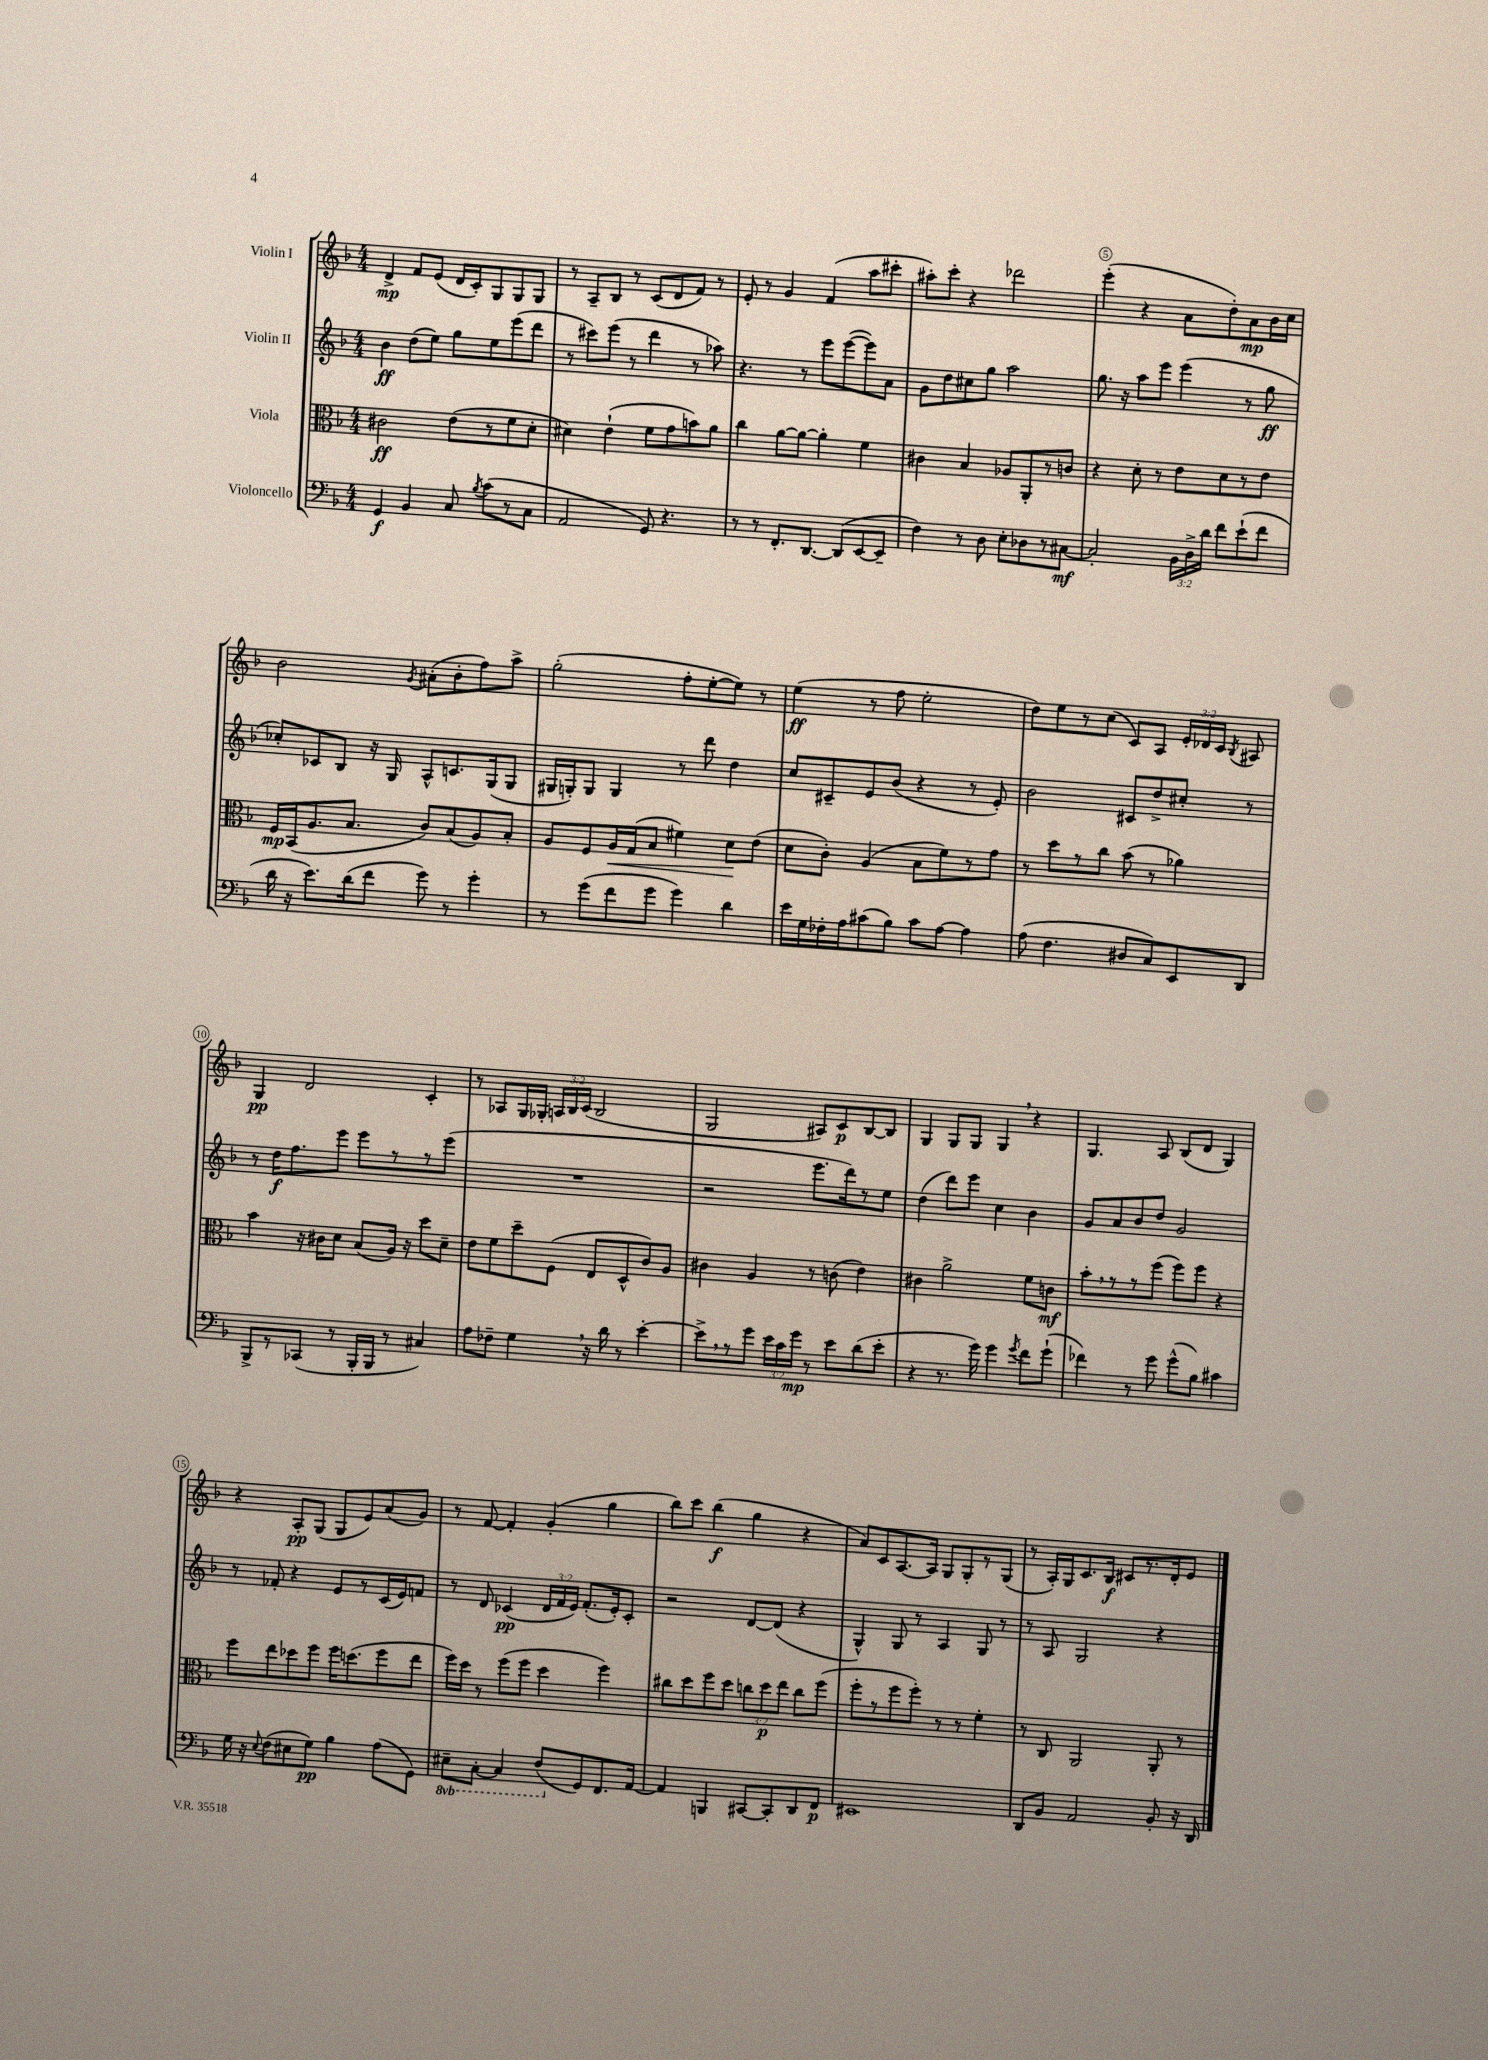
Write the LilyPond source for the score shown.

<<
\new StaffGroup <<
\new Staff = "s0" \with { instrumentName = "Violin I" } {
    \clef treble \key f \major \numericTimeSignature \time 4/4 \override Staff.TupletNumber.text = #tuplet-number::calc-fraction-text
    \autoBeamOff d'4->\mp f'8[ e'8]( d'16[ c'16-.) g8 g8 g8] |
    r8 a8[-- bes8] r8 c'8[( d'8 f'8]) r8 |
    e'8-. r8 g'4 f'4( a''8[ cis'''8]-. |
    ais''8[-.) c'''8]-. r4 des'''2 |
    e'''4-.( r4 a'8[ d''8-.) a'8\mp bes'16 c''16] |
    bes'2 \acciaccatura { g'8 } ais'8[-.( bes'8-. f''8) a''8]-> |
    g''2-.( f''8[-. e''8~-. e''8]) r8 |
    e''4\ff( r8 f''8 e''2-. |
    d''8[) e''8 r8 c''8]( c'8[) a8] \tuplet 3/2 { e'16[-. des'16 c'16] } \acciaccatura { bes8 } ais8 |
    g4\pp d'2 c'4-. |
    r8 aes8[ g16 ges16]-. \tuplet 3/2 { a16[ bes16 c'16]( } bes2 |
    g2 ais8[) c'8\p bes8~ bes8] |
    g4 g8[ g8] g4 \breathe r4 |
    g4. a8 bes8[( d'8] g4) |
    r4 a8[-.\pp g8]( g8[ e'8) a'8( g'8]) |
    r8 f'8~ f'4-. g'4-.( g''4 |
    bes''8[) c'''8] bes''4\f( g''4 r4 |
    a'8[) c'8 a8.~ a16] g8[ g8-. r8 g8]( |
    r8 a16[-.) g16 c'8. bes16]\f cis'8[ r8. d'16-. e'8] \bar "|." |
}
\new Staff = "s1" \with { instrumentName = "Violin II" } {
    \clef treble \key f \major \numericTimeSignature \time 4/4 \override Staff.TupletNumber.text = #tuplet-number::calc-fraction-text
    \autoBeamOff bes'4\ff d''8[( e''8]) g''8[ e''8 e'''8( d'''8] |
    r8 cis'''8[) e'''8]( r8 d'''4 r8 aes''8) |
    r4. r8 e'''8[ e'''8~( e'''8) a'8] |
    g'8[ d''8 cis''8 g''8] a''2 |
    g''8. r16 a''8[ e'''8] e'''4( r8 g''8\ff |
    ces''8[-.) ces'8 bes8] r16 g16 a8[-^ c'8. g16( g8] |
    gis16[ g16-.) g8] g4 r8 d'''8 d''4 |
    c''8[ cis'8-- e'8 bes'8]( r4 r8 e'8-.) |
    bes'2 cis'8[ d''8-> cis''8]-. r8 |
    r8 d''16[\f f''8. e'''8] e'''8[ r8 r8 e'''8]( |
    R1 |
    r2 e'''8.[ d'''16) r8 e''8] |
    d''4( d'''8[) e'''8] c''4 bes'4 |
    g'8[ a'8 bes'8 d''8] g'2 |
    r8 fes'8-. r4 e'8[ r8 c'16( e'16) f'8] |
    r8 d'8 ces'4\pp( \tuplet 3/2 { d'16[ f'16 e'16]) } f'8.[-.( e'16-.) ces'8]-. |
    r2 d'8[~ d'8]( r4 |
    g4-^) g8 r8 a4 g8 r8 |
    r8 a8 g2 r4 \bar "|." |
}
\new Staff = "s2" \with { instrumentName = "Viola" } {
    \clef alto \key f \major \numericTimeSignature \time 4/4 \override Staff.TupletNumber.text = #tuplet-number::calc-fraction-text
    \autoBeamOff cis'2\ff e'8[( r8 f'8 d'8]-. |
    dis'4) e'4-!( f'8[ g'8 b'8) a'8] |
    c''4 a'8[~ a'8]~ a'4-. f'4 |
    cis'4 bes4 aes8[ a,8-. r8 c'8] |
    r4 d'8-. r8 e'8[ d'8 r8 e'8] |
    f16[\mp bes,16( a8. bes8.] c'8[) bes8( a8) bes8]-. |
    a8[ f8 a16\< g16( bes8] fis'4) d'8[\! e'8]( |
    d'8[ c'8]-.) a4( bes8[ f'8) r8 g'8] |
    r8 d''8[ r8 c''8] bes'8( r8 aes'4) |
    bes'4 r16 cis'16[ d'8] bes8[( a16]) r16 d''8[ d'8]-- |
    e'8[ f'8 d''8-- f8]( e8[ d8-^ c'8) a8] |
    cis'4 a4 r8 c'8( e'4) |
    cis'4 a'2-> f'8[ c'8]\mf |
    bes'8[-. \breathe r8 r8 f''8]( f''8[) f''8] r4 |
    f''8[ e''8 des''8 f''8] f''16[ d''8.( f''8 e''8] |
    f''16[) d''16] r8 f''8[( f''8] d''4 f''4) |
    cis''8[ d''8 f''8 d''8] \tuplet 3/2 { c''8[ d''8\p e''8] } c''8[ f''8]( |
    f''8[-. r8 f''8 f''8]-.) r8 r8 f'4-. |
    r8 c8 a,2 a,8-. r8 \bar "|." |
}
\new Staff = "s3" \with { instrumentName = "Violoncello" } {
    \clef bass \key f \major \numericTimeSignature \time 4/4 \override Staff.TupletNumber.text = #tuplet-number::calc-fraction-text \set Staff.ottavationMarkups = #ottavation-simple-ordinals
    \autoBeamOff g,4\f bes,4 c8 \acciaccatura { bes8 } c'8[( r8 c8] |
    a,2 g,8) r4. |
    r8 r8 f,8.[-. d,8.]~ d,8[( e,8~ e,8]-- |
    f4) r8 d8 e8[-. des8 r8 cis8]~\mf |
    cis2-. \tuplet 3/2 { bes,16[ d16-> d'16] } f'8[ e'8-!( f'8] |
    d'16 r16 e'8.[) d'16( f'8] g'8) r8 g'4-. |
    r8 g'8[( f'8 g'8] g'4) d'4 |
    e'16[ g16 fes16-. a16 cis'8( bes8]) cis'8[ a8]~ a4 |
    a8( f4. dis8[ c8) e,8 d,8] |
    bes,,8[-> r8 ces,8]( r8 bes,,16[-. bes,,16] r8 cis4) |
    a8[ fes8]-- g4 \breathe r16 d'16 r8 e'4~-. |
    e'8[-> \breathe r8 g'8] \tuplet 3/2 { e'16[ c'16 g'16]\mp } r8 e'8[ d'8( e'8]-. |
    r4 r8. g'16) g'4 \acciaccatura { g'8 } f'8[ g'8]-!( |
    fes'4) r8 g'8 g'8[-^( bes8]) cis'4 |
    g16 r16 \appoggiatura { e8 } f8[( eis8 g8]\pp) bes4 a8[( g,8]) |
    \ottava #-1 eis,8[-- c,8]~-. c,4 f,8[( \ottava #0 g,8) f,8. a,16]~ |
    a,4 b,,4 cis,8[~ cis,8-. d,8 f,8]\p |
    eis,1 |
    d,8[ bes,8] a,2 bes,8-. r16 d,16 \bar "|." |
}
>>
>>
\layout { \context { \Score \override BarNumber.break-visibility = ##(#f #t #t) barNumberVisibility = #(every-nth-bar-number-visible 5) \override BarNumber.stencil = #(make-stencil-circler 0.1 0.3 ly:text-interface::print) } }
